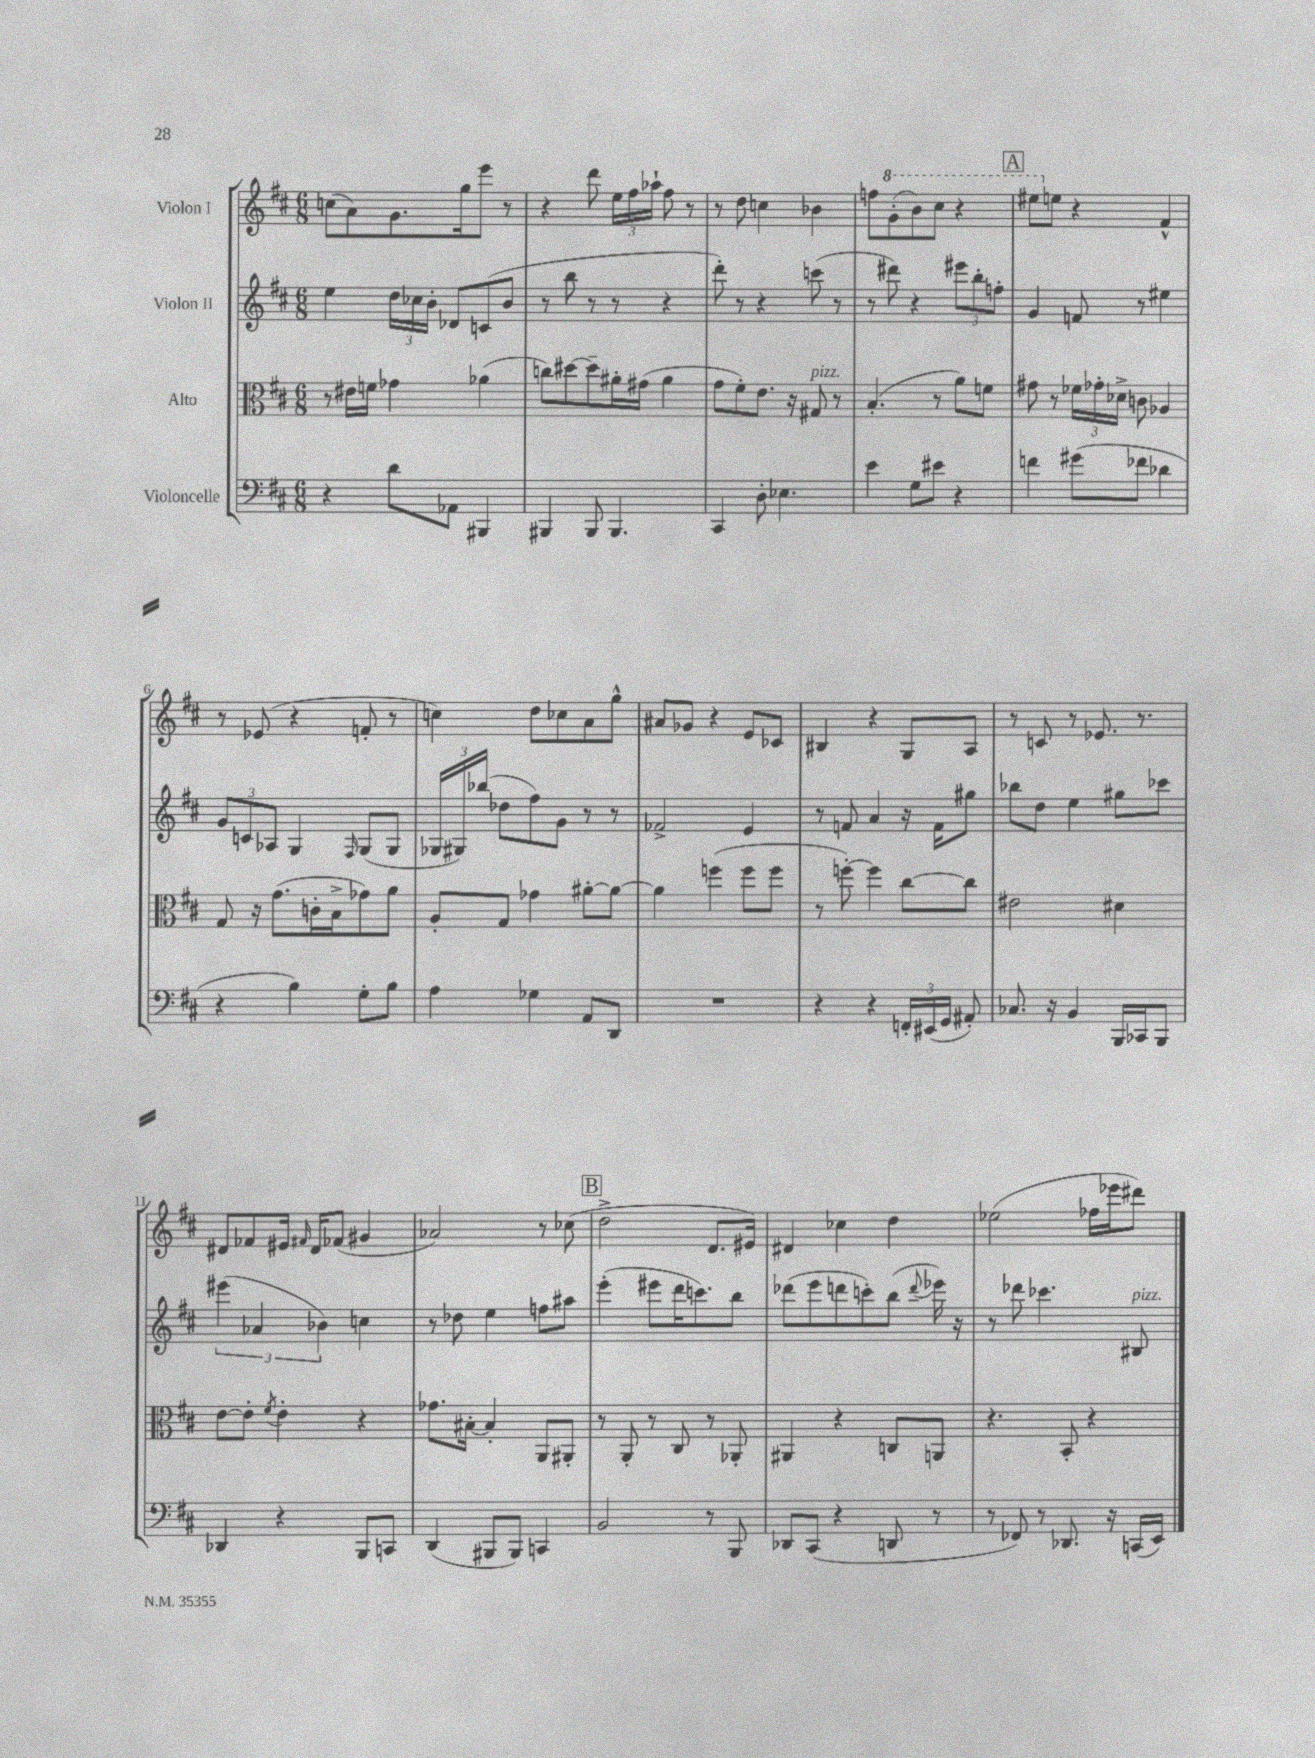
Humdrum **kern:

**kern	**kern	**kern	**kern
*staff4	*staff3	*staff2	*staff1
*clefF4	*clefC3	*clefG2	*clefG2
*k[f#c#]	*k[f#c#]	*k[f#c#]	*k[f#c#]
*M6/8	*M6/8	*M6/8	*M6/8
4r	8r	4ee	(8cc
.	16e#	.	8a)
.	16f	.	.
8d	4g-	24dd	8.g
.	.	24cc-	.
.	.	24b'	.
8AA-	.	8d-	.
.	.	.	16gg
4BBB#	(4a-	(8c	8eee
.	.	8b	8r
=	=	=	=
4BBB#	8cc)	8r	4r
.	[8dd#	8bb	.
8BBB#	8dd#~]	8r	8ddd
4.BBB#	16a#'	8r	24ee
.	.	.	24ff#
.	(16g#	.	.
.	.	.	24aa-`
.	4a#	4r	8ff#
.	.	.	8r
=	=	=	=
4CC#	8g	8ddd')	8r
.	8f#')	8r	8dd
8D'	8.e	4r	4cc
4.E-	.	.	.
.	16r	.	.
.	8G#	(8ccc	4b-
.	8r	8r	.
=	=	=	=
4e	(4.B'	8r	8ff
.	.	8ddd#)	(8gg'
8G	.	4r	8bb)
8e#	8r	.	8ccc#
4r	8a)	12eee#	4r
.	.	12bb'	.
.	8f	.	.
.	.	12ff'	.
=	=	=	=
4f	8g#	4g	8eee#
.	8r	.	8ee
(8g#	24f-	8f	4r
.	24g-'	.	.
.	24d-^	.	.
8f-	8c	8r	.
4d-	4A-	4ee#	4f#^^
=	=	=	=
4r	8G	12g	8r
.	.	12c	.
.	16r	.	(8e-
.	.	12A-	.
.	(8.g	.	.
4B)	.	4G	4r
.	16c'	.	.
.	16B^	.	.
.	.	16qqF#	.
8G'	8g-)	(8G	8f'
8B	8a	8G	8r
=	=	=	=
4A	8A'	24G-	4cc)
.	.	24G#)	.
.	.	(24bb-	.
.	8G	8dd-	.
4G-	4g-	8ff#)	8dd
.	.	8g	8cc-
8AA	[8a#'	8r	8a
8DD	8a#_	8r	8gg^^
=	=	=	=
2.r	4a#]	2f-^	8a#
.	.	.	8g-
.	(4ff	.	4r
.	8ff	4e	8e
.	8ff	.	8c-
=	=	=	=
4r	8r	8r	4B#
.	[8ff')	8f	.
4r	4ff]	4a	4r
24FF'	[8cc#	16r	8G
(24EE#	.	.	.
.	.	16f	.
24GG	.	.	.
8AA#')	8cc#]	8gg#	8A
=	=	=	=
8.C-	2e#	8bb-	8r
.	.	8dd	8c
16r	.	.	.
4BB	.	4ee	8r
.	.	.	8.e-
16BBB	4d#	8gg#	.
16CC-	.	.	8.r
8BBB	.	8ccc-	.
=	=	=	=
4DD-	[8e	(6eee#	8d#
.	8e']	.	8f-
.	.	6a-	.
.	8qf#	.	.
4r	4e'	.	16e#
.	.	.	16qqf#
.	.	.	16d#
.	.	6b-)	.
.	.	.	(8f-
8BBB	4r	4cc	4g#
8CC	.	.	.
=	=	=	=
(4DD	8.g-	8r	2a-)
.	.	8dd-	.
.	[16B#'	.	.
8BBB#	4B#']	4ee	.
8BBB#)	.	.	.
4CC	8AA	8ff	8r
.	8AA#'	8aa#	(8cc-
=	=	=	=
2BB	8r	(4eee'	2dd^
.	8AA'	.	.
.	8r	8eee#	.
.	8C#	16ddd	.
.	.	8.ccc)	.
8r	8r	.	8.d
8BBB	8AA-'	8bb	.
.	.	.	16e#)
=	=	=	=
8DD-	4AA#	(8ddd-	4d#
(8CC#	.	8eee	.
4r	4r	8ddd	4cc-
.	.	8ccc')	.
8DD	8C	(8bb	4dd
.	.	8qqddd	.
8r	8AA	16eee-)	.
.	.	16r	.
=	=	=	=
8r	4.r	8r	(2ee-
8FF-)	.	8ddd-	.
8r	.	4.ccc-	.
8.DD-	8BB'	.	.
.	4r	.	16ff-
16r	.	.	16eee-
(16CC	.	8B#	8ddd#)
16EE)	.	.	.
==	==	==	==
*-	*-	*-	*-
